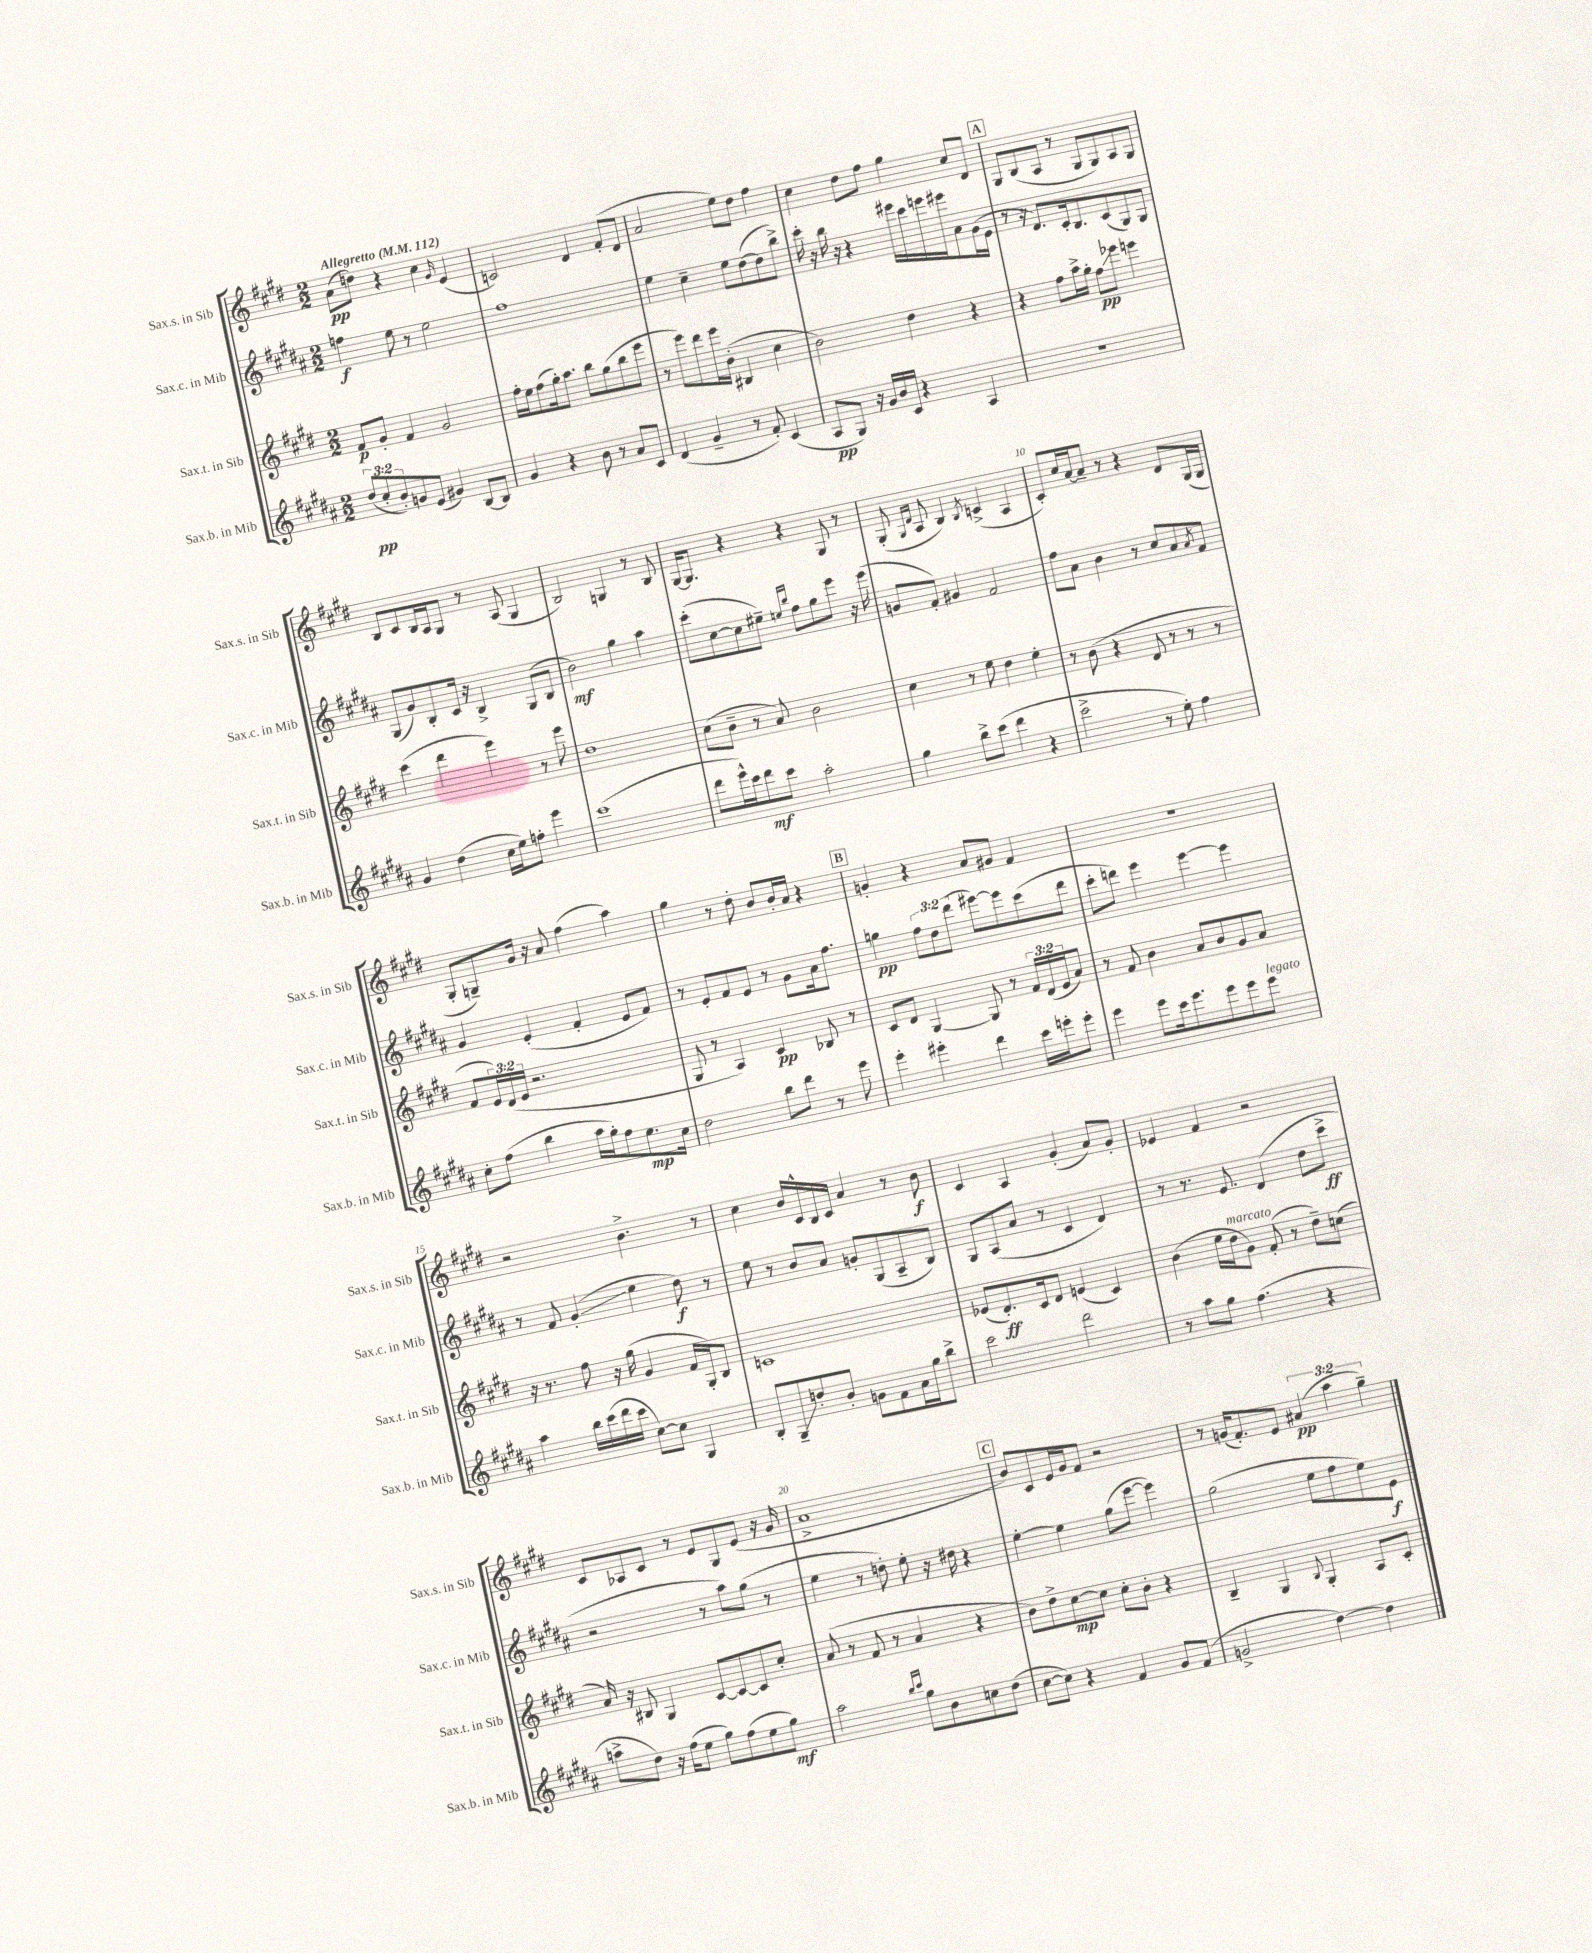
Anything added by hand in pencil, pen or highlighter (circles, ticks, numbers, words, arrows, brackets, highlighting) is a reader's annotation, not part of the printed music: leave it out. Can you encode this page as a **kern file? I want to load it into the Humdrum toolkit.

**kern	**kern	**kern	**kern
*staff4	*staff3	*staff2	*staff1
*clefG2	*clefG2	*clefG2	*clefG2
*k[f#c#g#d#a#]	*k[f#c#g#d#]	*k[f#c#g#d#a#]	*k[f#c#g#d#]
*M2/2	*M2/2	*M2/2	*M2/2
*MM112	*MM112	*MM112	*MM112
(12dd#	8f#	4ff	(8a
12cc#'	.	.	.
.	8g#'	.	8dd)
12b')	.	.	.
8g	4f#	8ee	4r
(8e	.	8r	.
4g#)	2g#	2ee	4cc#
.	.	.	16qqg#
[8B	.	.	(4e
8B]	.	.	.
=	=	=	=
4g#	16ff#'	1ff#	2c)
.	16ee	.	.
.	(8ff#	.	.
4r	16gg#')	.	.
.	8.aa	.	.
8b	8bb	.	4d#
8r	(8gg#	.	.
8a#	8bb	.	(8f#'
8c#	8eee	.	8d#
=	=	=	=
(4d#	8r	4ee	2a
.	8eee)	.	.
4g#~	8ddd#	4cc#~	.
.	16eee	.	.
.	(16b'	.	.
8r	4B#	8ee	8ee)
8f#')	.	([8dd#	8dd#
(4c#	4cc#	8dd#]	4ff#
.	.	8bb^)	.
=	=	=	=
8A#	2b)	16ccc#'	4cc#
.	.	16r	.
8G#)	.	16bb	.
.	.	16r	.
16r	.	4r	8dd#
16g#	.	.	.
16b	.	.	8ff#
16c#	.	.	.
4r	4dd#	16eee#	4gg#
.	.	16ccc#	.
.	.	16eee	.
.	.	16eee#	.
4A#	4r	8a#	8cc#
.	.	(16g#	8d#
.	.	16e	.
=	=	=	=
1r	4r	8r	8G#
.	.	16r	(8B
.	.	8.d#)	.
.	8ff#	.	8A
.	16aa^	16c#'	8r
.	16gg#'	8.B	.
.	8ff#	.	8G#
.	8eee-	(8c#	8G#)
.	4eee	8G#)	8A
.	.	8G#	8G#
=	=	=	=
4g#	(4ccc#	(8G#	8B
.	.	8g#)	8c#
(4dd#	4ddd#	8B'	16B
.	.	.	16A
.	.	16c#	8G#
.	.	16r	.
16cc#	4eee)	4B^	8r
16ee)	.	.	.
8ff'	.	.	(8A
4eee	8r	(8G#	4G#
.	8eee	8B	.
=	=	=	=
(1ccc#	1dd#	2b)	2B)
.	.	4gg#	4G
.	.	4aa#	8r
.	.	.	8B
=	=	=	=
8ddd#	(8cc#	(8ccc#'	[16G#
.	.	.	8.G#]
16eee^^)	8b~	[8cc#	.
16ccc#	.	.	.
8ddd#	8r	8cc#]	4r
8ccc#	8a)	8ee#~)	.
.	.	16qqee	.
.	.	16qqbb	.
2aa#'	2b	8ff#	4r
.	.	8gg#	.
.	.	8eee	8G#
.	.	16r	8r
.	.	(16eee	.
=	=	=	=
4gg#	4cc#	8g	(8G#'
.	.	.	16qqG#
.	.	.	16qqd#
.	.	8f#')	8A
8bb^	8r	4g#	4B)
(8ccc#	8ee	.	.
.	.	.	8qB
4ddd#	4dd#	2f#	(4c^
4r	4ee'	.	4A
=	=	=	=
2ccc#^	8r	8ff#	8c#')
.	(8b	8a#	16cc#
.	.	.	[16a
.	4r	4b	8a~]
.	.	.	8r
8r	8d#	8r	4r
8ee')	8r	8cc#	.
4ff#	8r	8a#	8d#
.	.	8qa#	.
.	8r	8f#	(16G#
.	.	.	16G#
=	=	=	=
8cc#'	8f#	4g#	8G#'
(8ff#	24e)	.	8G~)
.	(24d#	.	.
.	24e	.	.
4bb	2.r	(4e'	16g#
.	.	.	16r
.	.	.	8a
16aa#	.	4f#'	(4ff#
16gg#')	.	.	.
8ff#	.	.	.
8.ee	.	8e	4aa)
.	.	8f#)	.
16cc#	.	.	.
=	=	=	=
2dd#	8G#	8r	4gg#
.	8r	8e'	.
.	4A)	8f#	8r
.	.	8e	8dd#'
8bb	4c#	8r	8b
8ddd#	.	8g#	16b'
.	.	.	16a
8r	8B-	16a#	4r
.	.	8.ff#	.
8eee	8r	.	.
=	=	=	=
4eee'	8c#	4gg	4g'
.	8d#	.	.
4eee#'	[4G#	12ff#	4r
.	.	12dd#	.
.	.	(12ddd#	.
4ddd#	8G#]	[8eee#)	8a
.	8r	8eee#]	8g#
16ccc#	24f#	(8ccc#	4f#
.	(24d#	.	.
16eee'	.	.	.
.	24e	.	.
8eee'	8a)	8ddd#	.
=	=	=	=
4eee	8r	8ccc#'	1r
.	8f#	8ddd)	.
8eee	4b	4eee	.
16ccc#	.	.	.
8.eee	.	.	.
.	8a	[4eee	.
8eee	8b	.	.
8eee	8g#	4eee]	.
8eee	8a	.	.
=	=	=	=
4aa#	16r	8r	2r
.	8.r	.	.
.	.	8f#	.
16bb	8ff#	(4g#'	.
(16ccc#	.	.	.
16ddd#	16r	.	.
16ccc#	(16gg#	.	.
[8cc#)	4g#	4ee	4.b^
8cc#]	.	.	.
4G#	16f#	8dd#)	.
.	16G#')	.	.
.	8B	8r	8r
=	=	=	=
8B'	1c	8ee	4cc#
8G#~	.	8r	.
8dd'	.	8b	16b
.	.	.	16c#^^
8b'	.	8a#	16B
.	.	.	16c#
8g	.	8g'	4a
8f#	.	(8G#	.
16a#	.	8A#~	8r
16gg#	.	.	.
8bb^	.	8B)	8b
=	=	=	=
2ccc#	(8e-	8G#	4c#
.	8.d#')	(8A#	.
.	.	8a#	4A
.	16c#	.	.
.	8d#	8r	.
2ddd#	(4e	4c#	(4g#'
.	4c#)	4d#)	8a)
.	.	.	8g#'
=	=	=	=
8r	(4b	8r	4e-
8aa#	.	8.r	.
8gg#	16ee	.	4f#
.	16dd#	8.e	.
(4.ff#	8g#)	.	.
.	(8f#'	(4d#	2r
.	8r	.	.
4r	8dd#~)	8dd#	.
.	(8cc	8ccc#^	.
=	=	=	=
8aa^	16a)	2r	8c#
.	16r	.	.
8dd#)	8B#	.	8A-
16r	4G#	.	8c#
(16ff#	.	.	.
8ee	.	.	8r
8gg#)	[8c#	8r	8e
(8ff#	8c#_	8aa#)	8G#
8ee	8c#]	(8gg#	(8e
8gg#)	8cc#'	8r	16r
.	.	.	16g#
=	=	=	=
2aa#	(8a	4ee	1a^
.	8r	.	.
.	8f#	8r	.
.	8r	8dd')	.
16qqbb	.	.	.
16qqccc#	.	.	.
8gg#	4a	8ee'	.
8b	.	16r	.
.	.	16dd#	.
8cc	4r	4r	.
(8dd#	.	.	.
=	=	=	=
[8cc#	8b)	[4ee'	8b)
8cc#])	8dd#^	.	8c#
4r	[8cc#	4ee]	16e
.	.	.	16g#
.	8cc#]	.	8f#
4f#	8cc#'	(8gg#	2r
.	8b'	[8eee	.
8g#	4r	4eee])	.
(8f#	.	.	.
=	=	=	=
2g^	4B~	(2gg#	8r
.	.	.	(16g
.	.	.	8.f#')
.	4G#	.	.
.	.	.	8e
.	8qqB	.	.
[4dd#)	4G#'	8ee	(6a#
.	.	8ff#	.
.	.	.	6aa
4dd#]	8A	8ee)	.
.	.	.	6gg#~)
.	8c#'	8e	.
==	==	==	==
*-	*-	*-	*-
